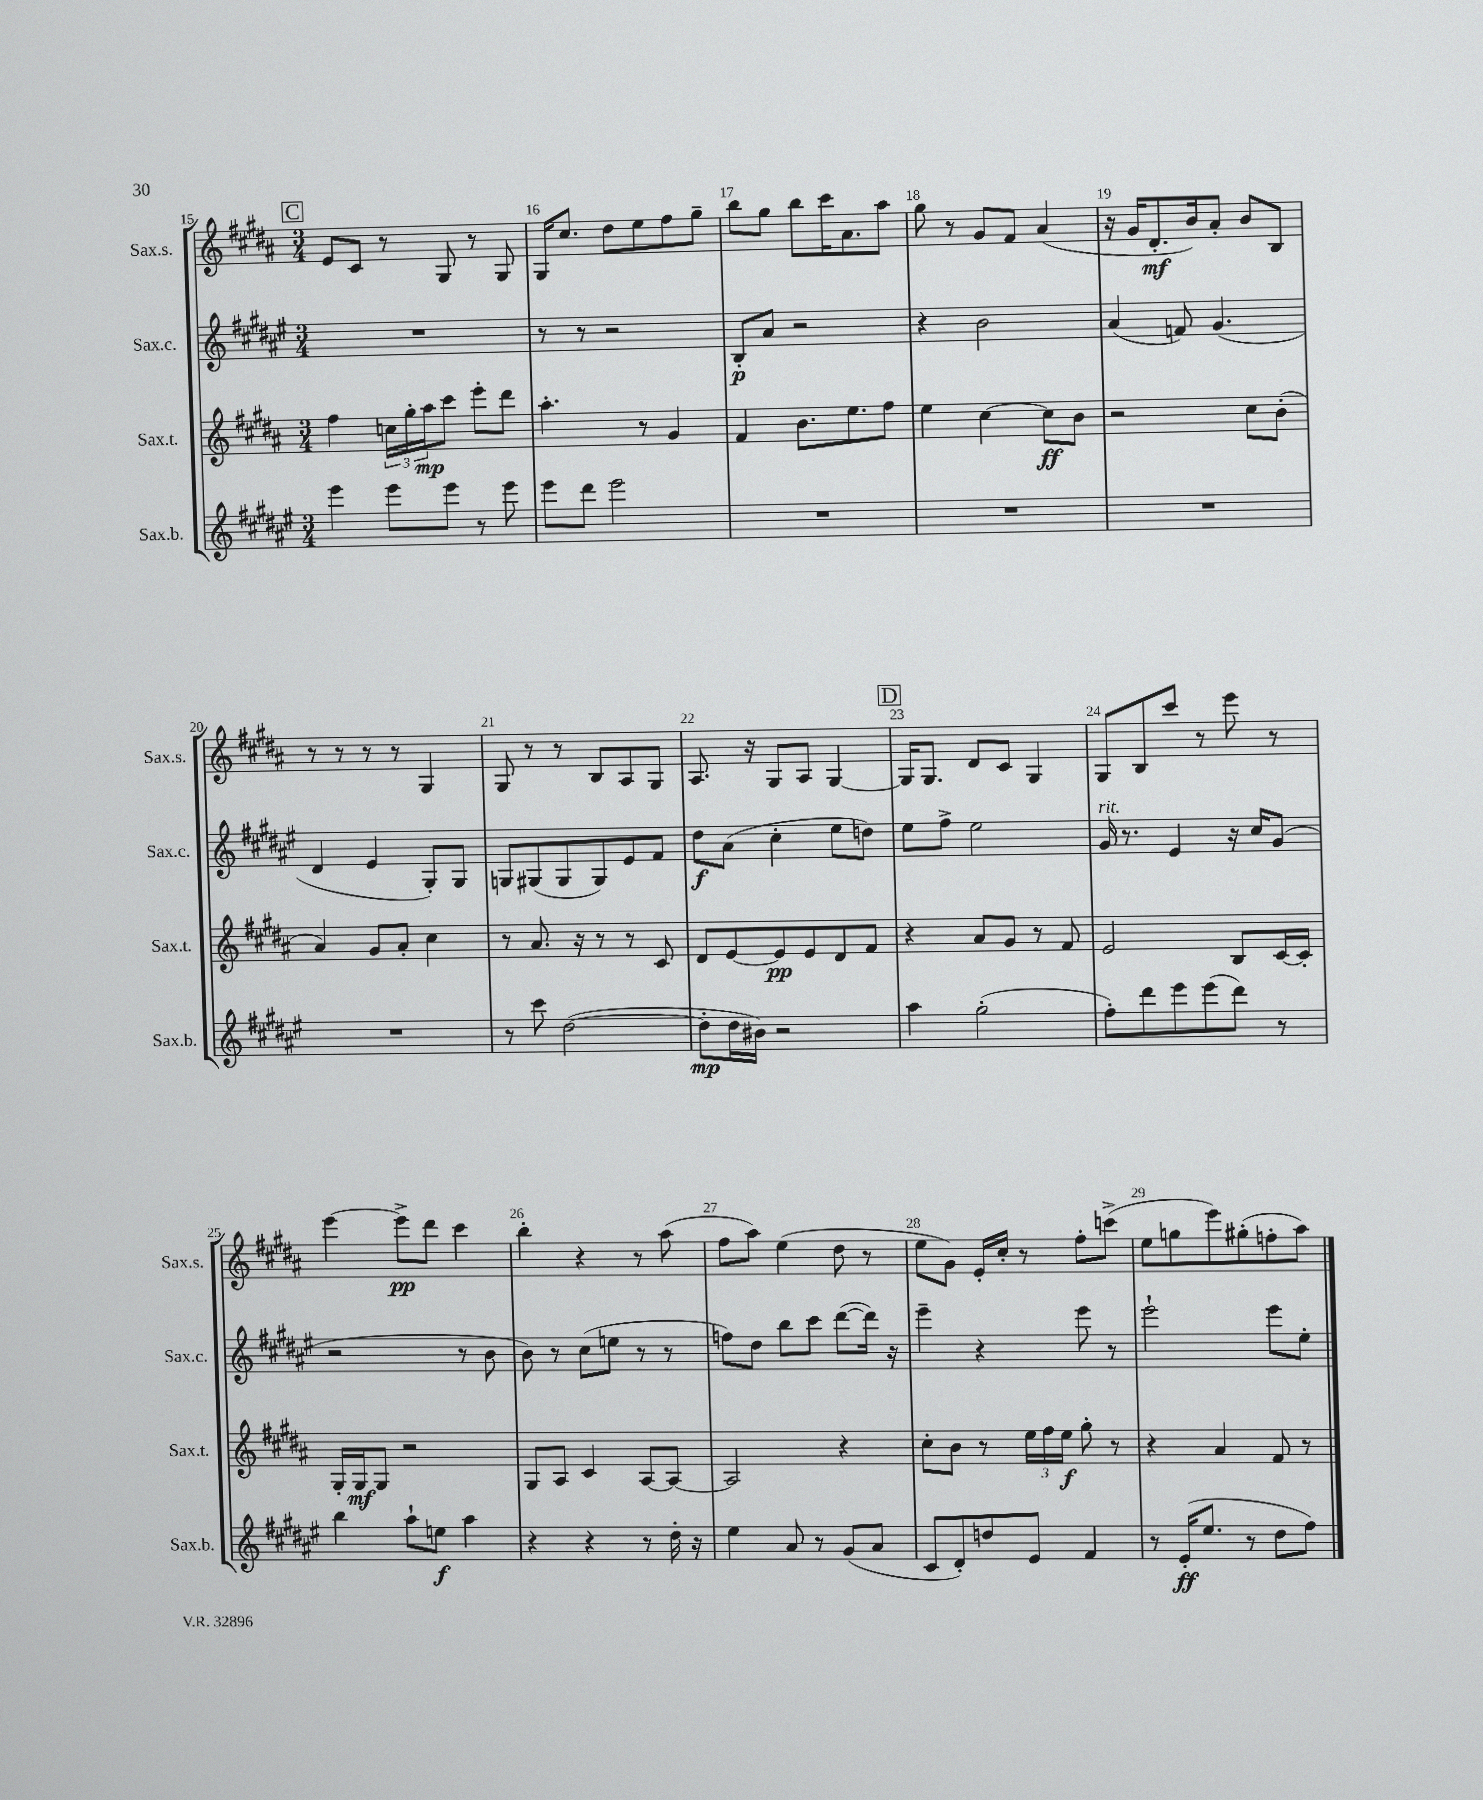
<<
\new StaffGroup <<
\new Staff = "s0" \with { instrumentName = "Sax.s." shortInstrumentName = "Sax.s." } {
    \clef treble \key b \major \numericTimeSignature \time 3/4
    \mark \markup { \box "C" } e'8 cis'8 r8 gis8 r8 gis8 |
    gis16 cis''8. dis''8 e''8 fis''8 gis''8-- |
    b''8 gis''8 b''8 cis'''16 ais'8. ais''8 |
    gis''8 r8 gis'8 fis'8 ais'4( |
    r16 gis'16 dis'8.-.\mf b'16) ais'8-. b'8 b8 |
    r8 r8 r8 r8 gis4 |
    gis8 r8 r8 b8 ais8 gis8 |
    ais8. r16 gis8 ais8 gis4~ |
    \mark \markup { \box "D" } gis16 gis8. dis'8 cis'8 gis4 |
    gis8 b8 cis'''8 r8 e'''8 r8 |
    e'''4~ e'''8->\pp dis'''8 cis'''4 |
    b''4-. r4 r8 ais''8( |
    fis''8 ais''8) e''4( dis''8 r8 |
    e''8 gis'8) e'16-. cis''16-. r8 fis''8-. c'''8->( |
    e''8 g''8 e'''8) gis''8-.( f''8-. ais''8) \bar "|." |
}
\new Staff = "s1" \with { instrumentName = "Sax.c." shortInstrumentName = "Sax.c." } {
    \clef treble \key fis \major \numericTimeSignature \time 3/4
    \mark \markup { \box "C" } R2. |
    r8 r8 r2 |
    b8-.\p ais'8 r2 |
    r4 b'2 |
    ais'4( f'8) gis'4.( |
    dis'4 eis'4 gis8-.) gis8 |
    g8 gis8( gis8 gis8) eis'8 fis'8 |
    dis''8\f ais'8( cis''4-. eis''8 d''8) |
    \mark \markup { \box "D" } eis''8 fis''8-> eis''2 |
    gis'16^\markup { \italic "rit." } r8. eis'4 r16 cis''16 gis'8( |
    r2 r8 b'8 |
    b'8) r8 cis''8( e''8 r8 r8 |
    f''8) dis''8 b''8 cis'''8 dis'''8~( dis'''16) r16 |
    eis'''4-- r4 eis'''8 r8 |
    eis'''2-! eis'''8 eis''8-. \bar "|." |
}
\new Staff = "s2" \with { instrumentName = "Sax.t." shortInstrumentName = "Sax.t." } {
    \clef treble \key b \major \numericTimeSignature \time 3/4
    \mark \markup { \box "C" } fis''4 \tuplet 3/2 { c''16 gis''16-. ais''16\mp } cis'''8 e'''8-. dis'''8 |
    ais''4.-. r8 gis'4 |
    fis'4 b'8. e''8. fis''8 |
    e''4 cis''4~ cis''8\ff b'8 |
    r2 cis''8 b'8-.( |
    ais'4) gis'8 ais'8-. cis''4 |
    r8 ais'8. r16 r8 r8 cis'8 |
    dis'8 e'8~ e'8\pp e'8 dis'8 fis'8 |
    \mark \markup { \box "D" } r4 ais'8 gis'8 r8 fis'8 |
    e'2 b8 cis'16~ cis'16-. |
    gis16-. gis16\mf gis8 r2 |
    gis8 ais8 cis'4 ais8~ ais8~ |
    ais2 r4 |
    cis''8-. b'8 r8 \tuplet 3/2 { e''16 fis''16 e''16\f } gis''8-. r8 |
    r4 ais'4 fis'8 r8 \bar "|." |
}
\new Staff = "s3" \with { instrumentName = "Sax.b." shortInstrumentName = "Sax.b." } {
    \clef treble \key fis \major \numericTimeSignature \time 3/4
    \mark \markup { \box "C" } eis'''4 eis'''8 eis'''8 r8 eis'''8 |
    eis'''8 dis'''8 eis'''2 |
    R2. |
    R2. |
    R2. |
    R2. |
    r8 cis'''8 dis''2~( |
    dis''8-.\mp dis''16 bis'16) r2 |
    \mark \markup { \box "D" } ais''4 gis''2-.( |
    fis''8-.) dis'''8 eis'''8 eis'''8( dis'''8) r8 |
    b''4 ais''8-! e''8\f ais''4 |
    r4 r4 r8 dis''16-. r16 |
    eis''4 ais'8 r8 gis'8( ais'8 |
    cis'8 dis'8-.) d''8 eis'8 fis'4 |
    r8 eis'16-.\ff( eis''8. r8 dis''8 fis''8) \bar "|." |
}
>>
>>
\layout { \context { \Score currentBarNumber = #15 \override BarNumber.break-visibility = ##(#f #t #t) barNumberVisibility = #all-bar-numbers-visible } }
